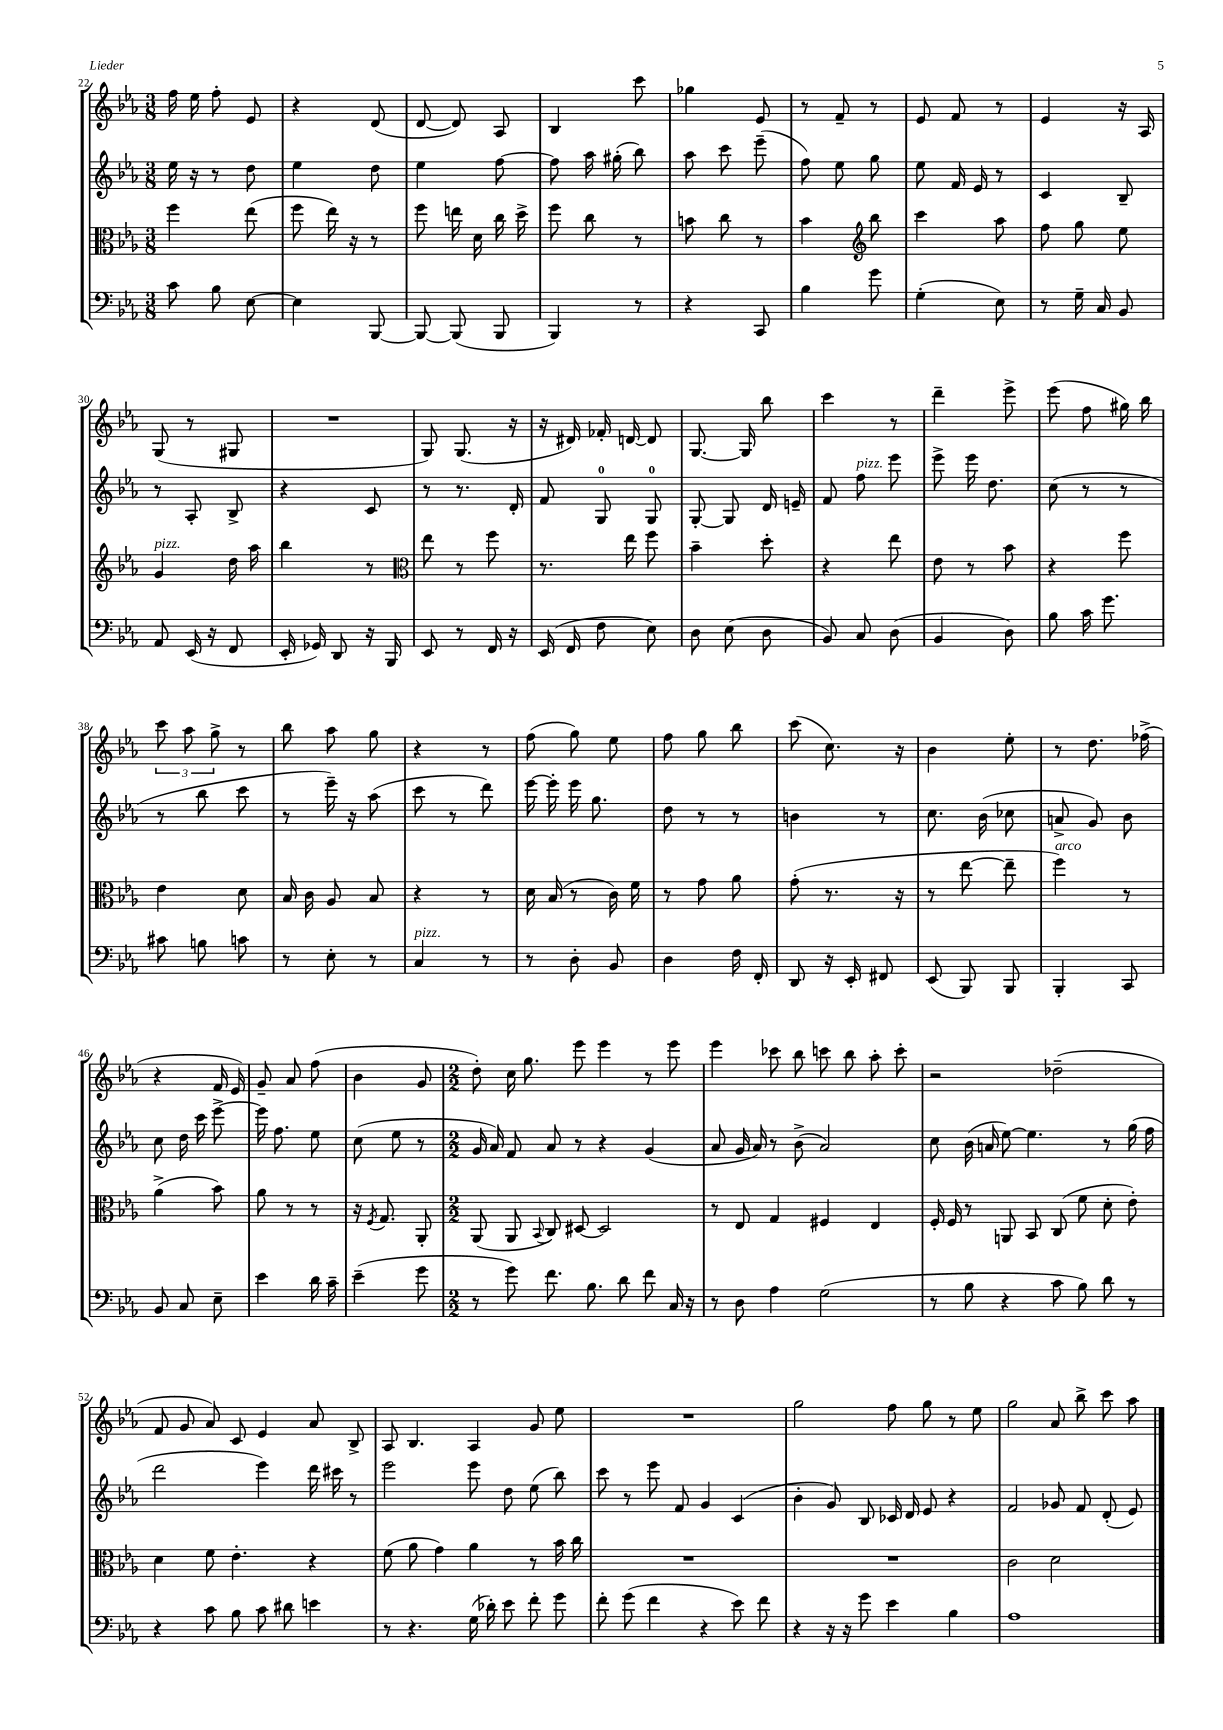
<<
\new StaffGroup <<
\new Staff = "s0" {
    \clef treble \key ees \major \numericTimeSignature \time 3/8
    \autoBeamOff f''16 ees''16 f''8-. ees'8 |
    r4 d'8( |
    d'8~ d'8) aes8 |
    bes4 c'''8 |
    ges''4 ees'8 |
    r8 f'8-- r8 |
    ees'8 f'8 r8 |
    ees'4 r16 aes16 |
    g8( r8 gis8 |
    R4. |
    g8) g8.( r16 |
    r16 dis'16) fes'16-. d'16~ d'8 |
    g8.~ g16 bes''8 |
    c'''4 r8 |
    d'''4-- ees'''8-> |
    ees'''8( f''8 gis''16) bes''16 |
    \tuplet 3/2 { c'''8 aes''8 g''8-> } r8 |
    bes''8 aes''8 g''8 |
    r4 r8 |
    f''8( g''8) ees''8 |
    f''8 g''8 bes''8 |
    c'''8( c''8.) r16 |
    bes'4 ees''8-. |
    r8 d''8. fes''16->( |
    r4 f'16 ees'16) |
    g'8-- aes'8 f''8( |
    bes'4 g'8 |
    \numericTimeSignature \time 2/2 d''8-.) c''16 g''8. ees'''8 ees'''4 r8 ees'''8 |
    ees'''4 ces'''8 bes''8 c'''8 bes''8 aes''8-. c'''8-. |
    r2 des''2--( |
    f'8 g'8 aes'8) c'8 ees'4 aes'8 bes8-> |
    aes8 bes4. aes4 g'8 ees''8 |
    R1 |
    g''2 f''8 g''8 r8 ees''8 |
    g''2 aes'8 bes''8-> c'''8 aes''8 \bar "|." |
}
\new Staff = "s1" {
    \clef treble \key ees \major \numericTimeSignature \time 3/8
    \autoBeamOff ees''16 r16 r8 d''8 |
    ees''4 d''8 |
    ees''4 f''8~ |
    f''8 aes''16 gis''16-.( bes''8) |
    aes''8 c'''8 ees'''8--( |
    f''8) ees''8 g''8 |
    ees''8 f'16 ees'16 r8 |
    c'4 bes8-- |
    r8 aes8-. bes8-> |
    r4 c'8 |
    r8 r8. d'16-. |
    f'8 g8-0 g8-0 |
    g8~-. g8 d'16 e'16-- |
    f'8 f''8^\markup { \italic "pizz." } ees'''8 |
    ees'''8-> ees'''16 d''8. |
    c''8( r8 r8 |
    r8 bes''8 c'''8 |
    r8 ees'''16--) r16 aes''8( |
    c'''8 r8 d'''8) |
    ees'''16~ ees'''16-. ees'''16 g''8. |
    d''8 r8 r8 |
    b'4 r8 |
    c''8. bes'16( ces''8 |
    a'8-> g'8) bes'8 |
    c''8 d''16 c'''16 ees'''8~-> |
    ees'''16 f''8. ees''8 |
    c''8( ees''8 r8 |
    \numericTimeSignature \time 2/2 g'16 aes'16) f'8 aes'8 r8 r4 g'4( |
    aes'8 g'16 aes'16) r8 bes'8->( aes'2) |
    c''8 bes'16( a'16 ees''8~) ees''4. r8 g''16( f''16 |
    d'''2 ees'''4) d'''16 cis'''16 r8 |
    ees'''2 ees'''8 d''8 ees''8( bes''8) |
    c'''8 r8 ees'''8 f'8 g'4 c'4( |
    bes'4-. g'8) bes8 ces'16 d'16 ees'8 r4 |
    f'2 ges'8 f'8 d'8-.( ees'8) \bar "|." |
}
\new Staff = "s2" {
    \clef alto \key ees \major \numericTimeSignature \time 3/8
    \autoBeamOff f''4 ees''8( |
    f''8 ees''16) r16 r8 |
    f''8 e''16 d'16 c''16 d''16-> |
    f''8 c''8 r8 |
    b'8 c''8 r8 |
    bes'4 \clef treble bes''8 |
    c'''4 aes''8 |
    f''8 g''8 ees''8 |
    g'4^\markup { \italic "pizz." } d''16 aes''16 |
    bes''4 r8 |
    \clef alto ees''8 r8 f''8 |
    r8. ees''16 f''8 |
    bes'4-- d''8-. |
    r4 ees''8 |
    ees'8 r8 bes'8 |
    r4 f''8 |
    ees'4 d'8 |
    bes16 c'16 aes8 bes8 |
    r4 r8 |
    d'16 bes16( r8 c'16) f'16 |
    r8 g'8 aes'8 |
    g'8-.( r8. r16 |
    r8 ees''8~ ees''8-- |
    f''4^\markup { \italic "arco" }) r8 |
    aes'4->( bes'8) |
    aes'8 r8 r8 |
    r16 \acciaccatura { f8 } g8. aes,8-. |
    \numericTimeSignature \time 2/2 aes,8( aes,8 \appoggiatura { bes,8 } c8) dis8~ dis2 |
    r8 ees8 g4 fis4 ees4 |
    f16-. f16 r8 a,8 bes,8 c8( f'8 d'8-. ees'8-.) |
    d'4 f'8 ees'4.-. r4 |
    f'8( aes'8 g'4) aes'4 r8 bes'16 c''16 |
    R1 |
    R1 |
    c'2 d'2 \bar "|." |
}
\new Staff = "s3" {
    \clef bass \key ees \major \numericTimeSignature \time 3/8
    \autoBeamOff c'8 bes8 ees8~ |
    ees4 bes,,8~ |
    bes,,8~ bes,,8( bes,,8 |
    bes,,4) r8 |
    r4 c,8 |
    bes4 g'8 |
    g4-.( ees8) |
    r8 g16-- c16 bes,8 |
    aes,8 ees,16( r16 f,8 |
    ees,16-. ges,16) d,8 r16 bes,,16 |
    ees,8 r8 f,16 r16 |
    ees,16( f,16 f8 ees8) |
    d8 ees8( d8 |
    bes,8) c8 d8( |
    bes,4 d8) |
    bes8 c'16 g'8. |
    cis'8 b8 c'8 |
    r8 ees8-. r8 |
    c4^\markup { \italic "pizz." } r8 |
    r8 d8-. bes,8 |
    d4 f16 f,16-. |
    d,8 r16 ees,16-. fis,8 |
    ees,8( bes,,8) bes,,8 |
    bes,,4-. c,8 |
    bes,8 c8 ees8-- |
    ees'4 d'16 c'16-- |
    ees'4--( g'8 |
    \numericTimeSignature \time 2/2 r8 g'8) f'8. bes8. d'8 f'8 c16 r16 |
    r8 d8 aes4 g2( |
    r8 bes8 r4 c'8 bes8) d'8 r8 |
    r4 c'8 bes8 c'8 dis'8 e'4 |
    r8 r4. g16( des'16-.) ees'8 f'8-. g'8 |
    f'8-. g'8( f'4 r4 ees'8) f'8 |
    r4 r16 r16 g'8 ees'4 bes4 |
    aes1 \bar "|." |
}
>>
>>
\layout { \context { \Score currentBarNumber = #22 } }
